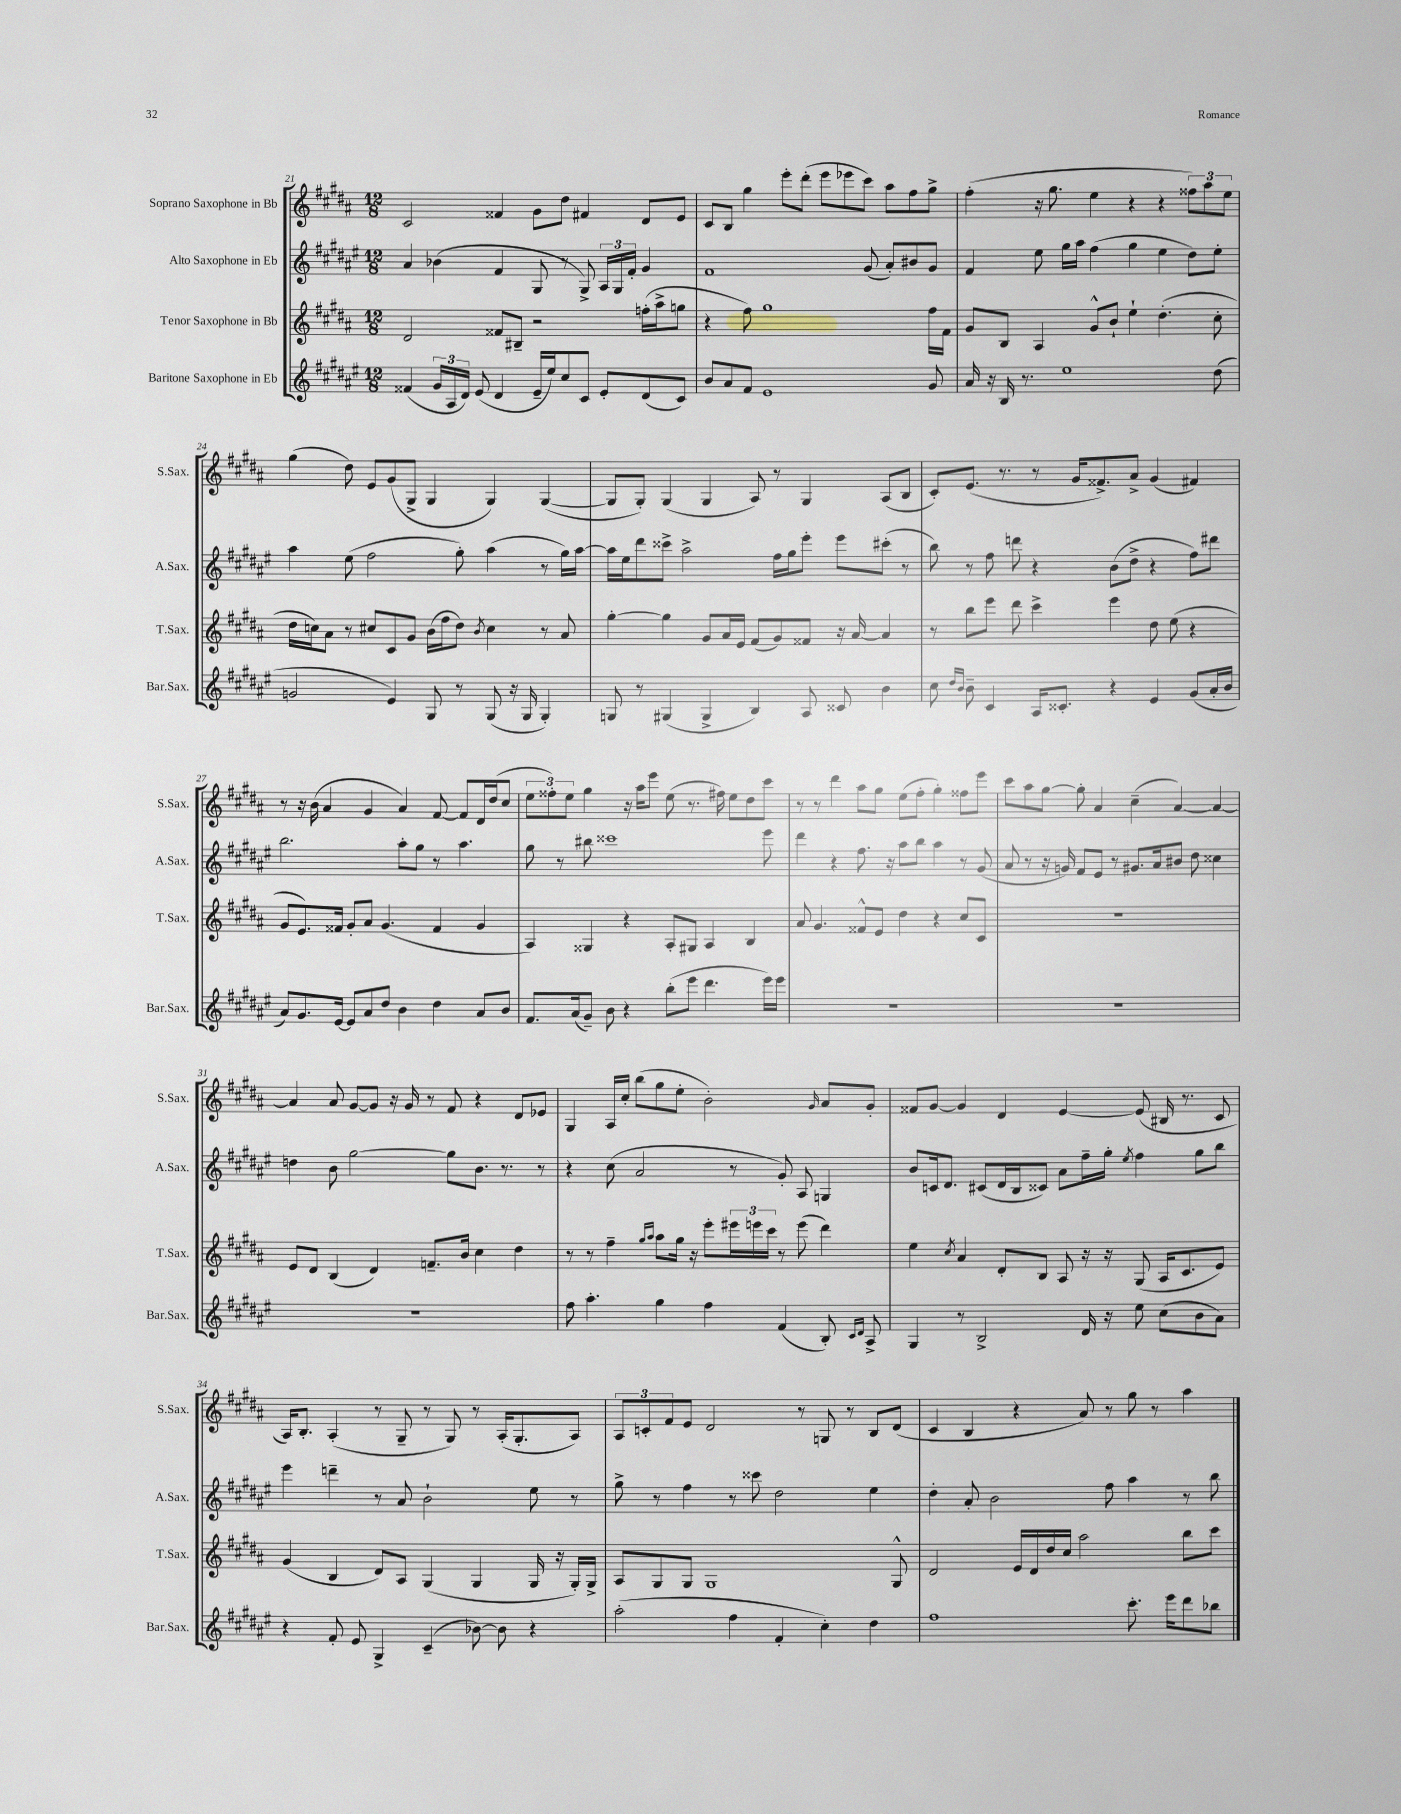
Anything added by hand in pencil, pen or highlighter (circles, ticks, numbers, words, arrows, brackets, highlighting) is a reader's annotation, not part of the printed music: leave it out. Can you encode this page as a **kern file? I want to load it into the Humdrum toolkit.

**kern	**kern	**kern	**kern
*part4	*part3	*part2	*part1
*staff4	*staff3	*staff2	*staff1
*I"Baritone Saxophone in Eb	*I"Tenor Saxophone in Bb	*I"Alto Saxophone in Eb	*I"Soprano Saxophone in Bb
*I'Bar.Sax.	*I'T.Sax.	*I'A.Sax.	*I'S.Sax.
*clefG2	*clefG2	*clefG2	*clefG2
*k[f#c#g#d#a#e#]	*k[f#c#g#d#a#]	*k[f#c#g#d#a#e#]	*k[f#c#g#d#a#]
*M12/8	*M12/8	*M12/8	*M12/8
=21	=21	=21	=21
(4f##X/	2d#/	4a#/	2c#/
24g#/LL	.	(4b-X\	.
24A#/	.	.	.
24d#/JJ)	.	.	.
(8e#/	.	.	.
4d#/	8f##X/L	4f#/	4f##X/
.	8B#X~/J	.	.
16e#~/LL	2r	8G#/	8g#\L
16ee#/J)	.	.	.
8cc#/	.	8r	8dd#\J
8c#/J	.	8G#^/)	4f#X/
8e#'/L	.	24A#/LL	.
.	.	24G#/	.
.	.	24f#'/JJ	.
(8d#/	(16ffn'\LL	4g#/	8d#/L
.	16aa#^\J	.	.
8c#/J)	8ggn\J	.	8e/J
=22	=22	=22	=22
8b/L	4r	1f#	8c#/L
8a#/	.	.	8B/J
8f#/J	8ff#\)	.	4gg#\
1e#	1gg#	.	.
.	.	.	8eee'\L
.	.	.	(8ddd#'\J
.	.	.	8eee\L
.	.	.	8eee-X\
.	.	(8g#/	8ccc#\J)
.	.	8a#'/L)	8aa#\L
.	.	8b#X/	8ff#\
8g#/	16ff#\LL	8g#/J	8gg#^\J
.	16f#\JJ	.	.
=23	=23	=23	=23
16a#/	8g#/L	4f#/	(4ff#'\
16r	.	.	.
16B/	8B/J	.	.
8.r	.	.	.
.	4A#/	8ee#\	16r
.	.	.	8.gg#\
1ee#	.	16gg#\LL	.
.	.	16aa#\JJ	.
.	8g#^^/L	(4ff#\	4ee\
.	8b`/J	.	.
.	4ee`\	4gg#\	4r
.	(4.dd#'\	4ee#\	4r
.	.	8dd#\L)	12ff##X\L)
.	.	.	12aa#\
(8dd#\	8cc#'\	8ee#'\J	.
.	.	.	12ee\J
!!LO:LB:g=z
=24	=24	=24	=24
2gn/	16dd#\LL	4aa#\	(4gg#\
.	16ccn\J)	.	.
.	8a#\J	.	.
.	8r	(8ee#\	8dd#\)
.	8cc#X/L	2ff#\	8e/L
4e#/)	8c#/	.	(8g#/
.	8g#/J	.	8G#^/J
8G#/	(16b\LL	.	4G#/
.	16ff#\J	.	.
8r	8dd#\J)	8gg#'\)	.
.	8qb/	.	.
(8G#/	4cc#\	(4aa#\	4G#/)
16r	.	.	.
16G#/	.	.	.
4G#'/)	8r	8r	([4G#/
.	8a#/	16gg#\LL)	.
.	.	[16aa#\JJ	.
=25	=25	=25	=25
8Gn/	[4gg#'\	16aa#\LL]	8G#/L]
.	.	16ee#\J	.
8r	.	8ddd#\	8G#'/J)
(4G#X/	4gg#\]	8ccc##X^\J	(4G#/
.	.	2aa#^\	.
4G#^/	8g#/L	.	4G#/
.	16a#/L	.	.
.	16e/JJ	.	.
4B/)	(8f#/L	.	8A#/)
.	8g#/)	16ff#\LL	8r
.	.	16gg#\J	.
8A#/	8f##X/J	8eee#'\J	4G#/
8c##X/	16r	8eee#\L	.
.	[16a#/	.	.
4b\	4a#/]	(8ccc#X'\J	(8A#/L
.	.	8r	8B/J
=26	=26	=26	=26
8cc#\	8r	8bb\)	8c#'/L)
16qqdd#/LL	.	.	.
16qqb/JJ	.	.	.
8b~\	8bb\L	8r	(8.e/J
4c#/	8eee\J	8ff#\	.
.	.	.	8.r
.	8ddd#\	8dddn\	.
16A#/KL	4ccc#^\	4r	8r
8.c##X'/J	.	.	.
.	.	.	16g#/KL
.	.	.	8.f##X^/)
4r	4eee\	(8b\L	.
.	.	8dd#^\J	8a#^/J
4e#/	8dd#\	4r	(4g#/
.	(8ee\	.	.
(8g#/L	4r	8ff#\L)	4f#X/)
16a#'/L	.	8ddd#X\J	.
16b/JJ	.	.	.
!!LO:LB:g=z
=27	=27	=27	=27
8a#/L)	8g#/L	2.bb\	8r
8.g#/	8.e/)	.	16r
.	.	.	(16b\
.	.	.	4a#/
[16e#/Jk	16f##X/Jk	.	.
8e#/L]	8g#'/L	.	.
8a#/	8a#/J	.	4g#/
8dd#/J	(4.g#/	.	.
4b\	.	8aa#'\L	4a#/)
.	.	8gg#\J	.
4dd#\	4f##/	8r	[8f#/
.	.	4.aa#\	8f#/L]
8a#/L	4g#/	.	16d#/L
.	.	.	(16dd#/J
8b/J	.	.	8cc#/J
=28	=28	=28	=28
8.f#/L	4A#/)	8gg#\	12ee\L
.	.	.	12ff##X'\)
.	.	8r	.
.	.	.	12ee\J
(16a#/k	.	.	.
8g#~/J)	4G##X/	8bb#X\	4gg#\
8b\	.	1ccc##X	.
4r	4r	.	16r
.	.	.	16aa#\KL
.	.	.	8eee\J
(8bb'\L	8A#'/L	.	(8ee\
8eee#\J	8G#X/J	.	8.r
4.ddd#\	4A#/	.	.
.	.	.	16ff#X\)
.	.	.	8ee\L
.	4B/	.	8dd#\
16eee#\LL)	.	8eee#\	8ccc#\J
16eee#\JJ	.	.	.
=29	=29	=29	=29
1.r	8a#/	4ddd#\	8r
.	4.g#/	.	8r
.	.	4r	4ddd#\
.	8f##X^^/L	8.ff#\	8aa#\L
.	8e/J	.	8gg#\J
.	.	16r	.
.	4dd#\	8aa#\L	(8ee\L
.	.	8bb\J	8ff#'\J
.	4r	4aa#\	4gg#'\)
.	8cc#/L	8r	8ff##X\L
.	8c#/J	(8g#/	8eee\J
=30	=30	=30	=30
1.r	1.r	8a#/	8ccc#\L
.	.	8r	8aa#\
.	.	16r	[8gg#\J
.	.	16gn/)	.
.	.	8f#/L	8gg#'\]
.	.	8e#/J	4a#/
.	.	8r	.
.	.	8.g#X/L	(4cc#~\
.	.	16a#/k	.
.	.	8b#X/J	[4a#/)
.	.	8dd#\	.
.	.	4cc##X\	4a#/_
!!LO:LB:g=z
=31	=31	=31	=31
1.r	8e/L	4ddn\	4a#/]
.	8d#/J	.	.
.	(4B/	8b\	8a#/
.	.	[2gg#\	[8g#/L
.	4d#/)	.	8g#/J]
.	.	.	16r
.	.	.	16g#/
.	8.fn~/L	.	8r
.	.	8gg#\L]	8f#/
.	16b/Jk	.	.
.	4cc#\	8.b\J	4r
.	.	8.r	.
.	4dd#\	.	8d#/L
.	.	8r	8e-X/J
=32	=32	=32	=32
8ff#\	8r	4r	4G#/
4.aa#'\	8r	.	.
.	4ff#~\	(8cc#\	16A#/LL
.	.	.	16cc#'/JJ
.	.	2a#/	(8bb\L
.	16qqgg#/LL	.	.
.	16qqaa#/JJ	.	.
4gg#\	8aa#\L	.	8gg#\
.	16gg#\Jk	.	8ee'\J
.	16r	.	.
4ff#\	8eee'\L	.	2b'\)
.	24eee#X\L	8r	.
.	24eeen\	.	.
.	24ccc#\JJ	.	.
(4f#/	8r	8g#'/)	.
.	(8eee\	8A#/	.
.	.	.	16qqg#/
8B'/)	4ddd#\)	4Gn/	8a#/L
16qqc#/LL	.	.	.
16qqd#/JJ	.	.	.
8A#^/	.	.	8g#'/J
=33	=33	=33	=33
4G#/	4ee\	8b/L	8f##X/L
.	.	16cn/k	[8g#/J
.	.	8.d#/J	.
.	8qcc#/	.	.
8r	4a#/	.	4g#/]
2B^/	.	(8c#X/L	.
.	8d#'/L	16d#/L	4d#/
.	.	16B/J	.
.	8B/J	8c##X/J)	.
.	8A#/	8a#\L	[4e/
16d#/	16r	16ff#~\L	.
16r	16r	16gg#'\JJ	.
.	.	8qee#/	.
8ee#\	(8G#/	4ff#\	(8e/]
(8cc#\L	16A#/KL	.	16B#X/
.	8.c#/	.	8.r
8b\	.	8gg#\L	.
8a#\J)	8e/J)	8bb\J	8c#/
!!LO:LB:g=z
=34	=34	=34	=34
4r	(4g#/	4eee#\	16A#/KL)
.	.	.	8.B'/J
8f#'/	4B/	4dddn~\	(4A#'/
8e#/	.	.	.
4G#^/	8d#/L)	8r	8r
.	8A#/J	8a#/	8G#~/
(4c#~/	(4G#/	2b`\	8r
.	.	.	8G#/)
[8b-X\)	4G#/	.	8r
8b-\]	.	.	(16A#'/KL
.	.	.	8.G#'/
4r	16G#/	8ee#\	.
.	16r	.	.
.	16G#'/LL)	8r	8A#/J)
.	16G#^/JJ	.	.
=35	=35	=35	=35
(2aa#'\	8A#/L	8gg#^\	12A#/L
.	.	.	12cn'/
.	8G#/	8r	.
.	.	.	12f#/
.	8G#/J	4ff#\	8e/J
.	1G#	.	2d#/
4ff#\	.	8r	.
.	.	8ccc##X\	.
4f#'/	.	2dd#\	.
.	.	.	8r
4cc#'\)	.	.	8Gn/
.	.	.	8r
4dd#\	.	4ee#\	8B/L
.	8G#^^/	.	(8d#/J
=36	=36	=36	=36
1ff#	2d#/	4dd#'\	4c#/
.	.	8a#'/	4B/
.	.	2b\	.
.	16e/LL	.	4r
.	16d#/	.	.
.	16dd#/	.	.
.	16cc#/JJ	.	.
.	2aa#\	.	8a#/)
.	.	8ff#\	8r
8.ccc#'\	.	4aa#\	8gg#\
.	.	.	8r
16eee#\KL	.	.	.
8ddd#\	8bb\L	8r	4aa#\
8bb-X\J	8ccc#\J	8bb\	.
==	==	==	==
*-	*-	*-	*-
